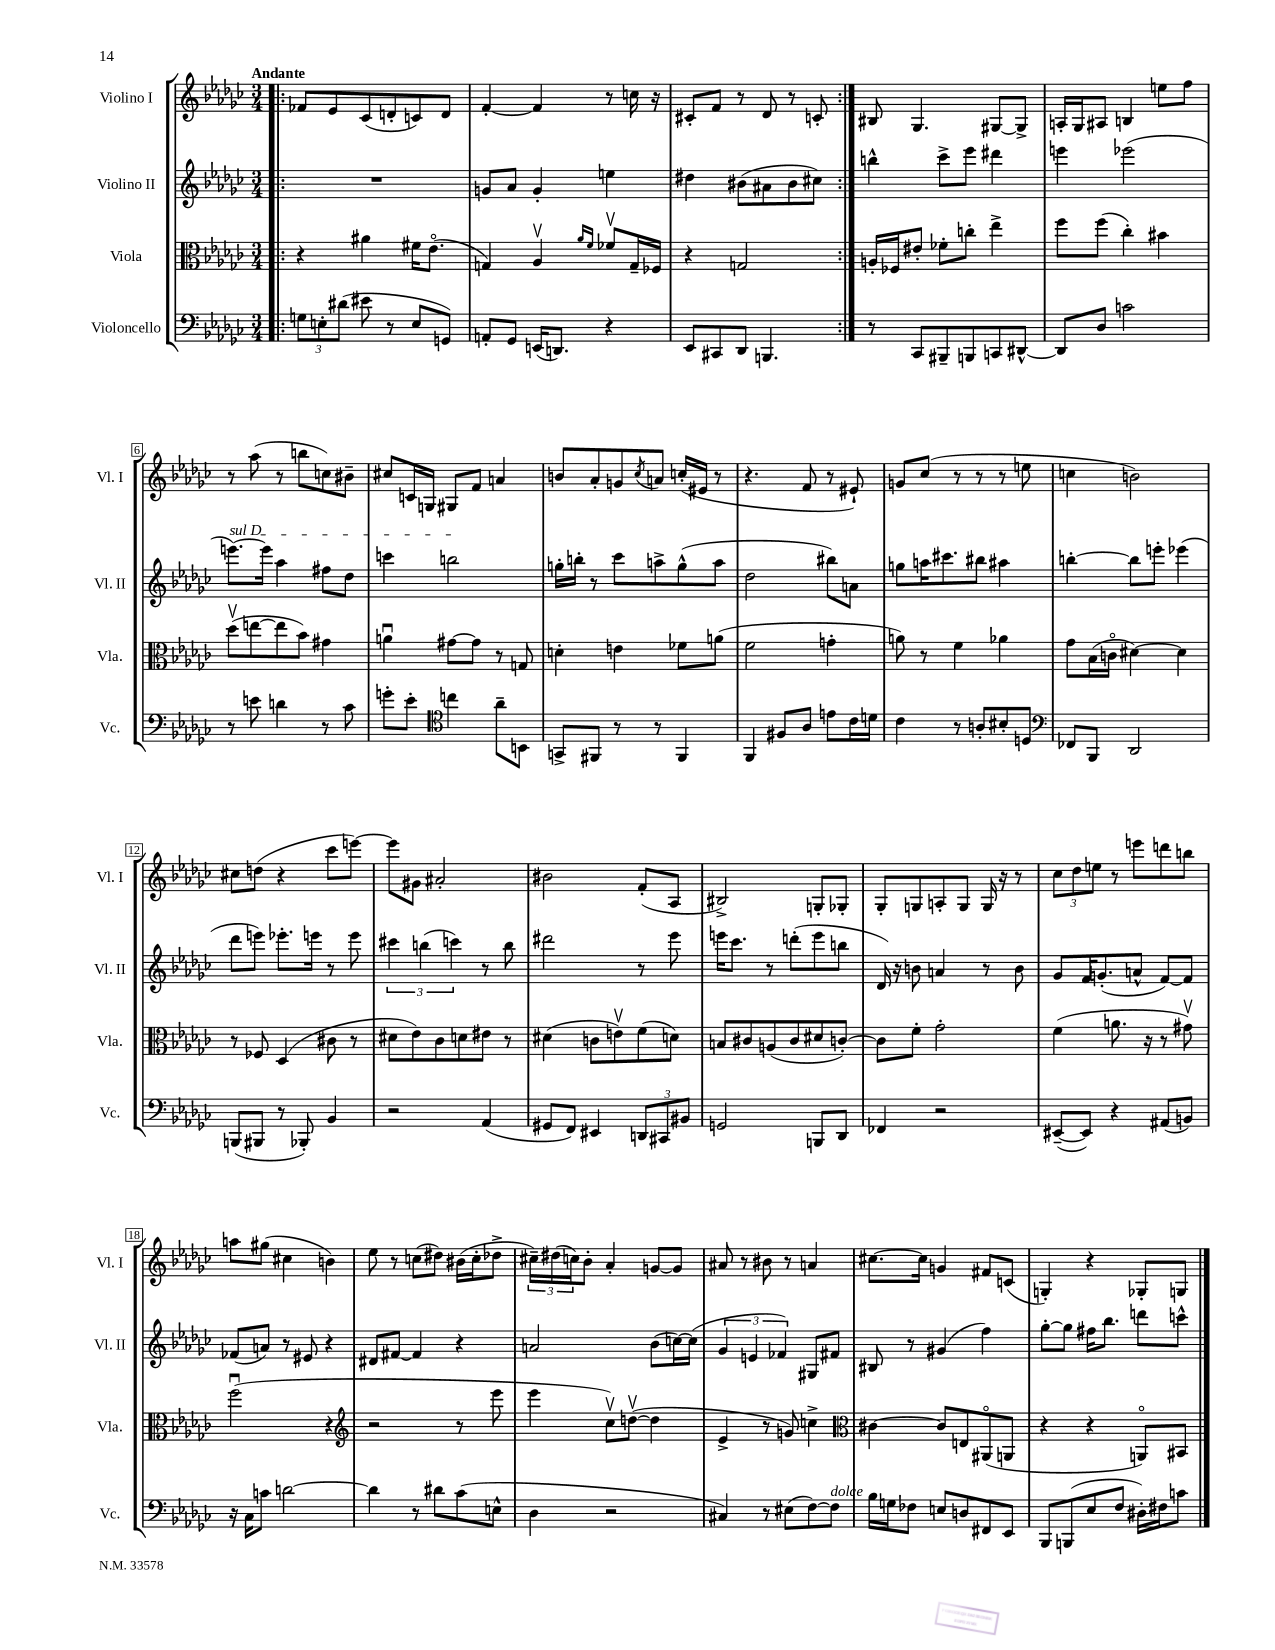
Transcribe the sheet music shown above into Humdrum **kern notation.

**kern	**kern	**kern	**kern
*staff4	*staff3	*staff2	*staff1
*clefF4	*clefC3	*clefG2	*clefG2
*k[b-e-a-d-g-c-]	*k[b-e-a-d-g-c-]	*k[b-e-a-d-g-c-]	*k[b-e-a-d-g-c-]
*M3/4	*M3/4	*M3/4	*M3/4
=!|:	=!|:	=!|:	=!|:
12G\L	4r	2.r	8f-/L
12E'\	.	.	.
.	.	.	8e-/
(12d#\J	.	.	.
8e#\	4a#\	.	(8c-/
8r	.	.	8d'/
8E/L	16f#\LK	.	8c/)
.	(8.e-o\J	.	.
8GG/J)	.	.	8d/J
=	=	=	=
8AA'/L	4G/)	8g/L	[4f'/
8GG-/J	.	8a-/J	.
(16EE/LK	4A-v/	4g'/	4f/]
8.DD/J)	.	.	.
.	16qqa-/LL	.	.
.	16qqf/JJ	.	.
4r	8f-v/L	4ee\	8r
.	16G~/L	.	16cc\
.	16F-/JJ	.	16r
=	=	=	=
8EE-/L	4r	4dd#\	8c#'/L
8CC#/	.	.	8f/J
8DD-/J	2G/	(8b#\L	8r
4.BBB/	.	8a#\	8d-/
.	.	8b#\	8r
.	.	8cc#\J)	8c'/
=:|!	=:|!	=:|!	=:|!
8r	16A'/LL	4bb^^\	8B#/
.	16F-/J	.	.
8CC-/L	8e#'/J	.	4.G-/
8BBB#~/	8f-'\L	8ccc-^\L	.
8BBB/	8cc'\J	8eee-\J	.
8CC/	4ee-^\	4ddd#\	[8G#/L
[8DD#^^/J	.	.	8G#^/]J
=	=	=	=
8DD#/]L	8ff\L	4eee\	16A'/LL
.	.	.	16G-/J
8D-/J	(8ff\J	.	8A#/J
2c\	4cc-'\)	(2eee-\	4B/
.	4b#\	.	8ee\L
.	.	.	8ff\J
=	=	=	=
8r	(8dd-v\L	[8.eee\L)	8r
8e\	[8ee\	.	(8aa-\
.	.	16eee\]Jk	.
4d\	8ee\]	4aa-\	8r
.	8b-\J)	.	8bb\L
8r	4g#\	8ff#\L	8cc\)
8c-\	.	8dd-\J	8b#~\J
=	=	=	=
8g'\L	4au\	4ccc\	8cc#/L
8e-'\J	.	.	16c/L
.	.	.	16G/JJ
*clefC4	*	*	*
4cc\	[8g#\L	2bb\	8G#/L
.	8g#\]J	.	8f/J
8a-~\L	8r	.	4a/
8BB\J	8G/	.	.
=	=	=	=
8GG^/L	4d'\	16gg'\LL	8b/L
.	.	16bb'\JJ	.
8FF#/J	.	8r	8a-'/
8r	4e\	8ccc-\L	8g/
.	.	.	8qcc-/
8r	.	8aa^\	8a/J
4FF#/	8f-\L	(8gg^^\	(16cc'/LL
.	.	.	16e#/JJ
.	(8a\J	8aa\J	8r
=	=	=	=
4FF/	2f\	2dd-\	4.r
8F#/L	.	.	.
8A-/J	.	.	8f/
8e\L	4g'\	8bb#\L)	8r
16c-\L	.	8a\J	8e#`/)
16d\JJ	.	.	.
=	=	=	=
4c-\	8a\)	8gg\L	8g/L
.	8r	16aa\K	(8cc-/J
.	.	8.ccc#\	.
8r	4f\	.	8r
8A'/L	.	8bb#\J	8r
8B#'/	4a-\	4aa#\	8r
8D/J	.	.	8ee\
=	=	=	=
*clefF4	*	*	*
8FF-/L	8g-\L	[4bb'\	4cc\
8BBB-/J	(16B-\L	.	.
.	16co\JJ	.	.
2DD-/	[4d#\)	8bb\]L	2b\)
.	.	8eee'\J	.
.	4d#\]	(4eee-\	.
=	=	=	=
(8BBB/L	8r	8ddd-\L	8cc#\L
8BBB#/J	8F-/	8eee\J)	(8dd\J
8r	(4D-/	8.eee-'\L	4r
8BBB-'/)	.	.	.
.	.	16eee\Jk	.
4BB-/	8c#\	8r	8ccc-\L
.	8r	8eee\	[8eee\J)
=	=	=	=
2r	8d#\L	6ccc#\	8eee\]L
.	8e-\)	.	8g#\J
.	.	(6bb\	.
.	8c-\	.	2a#'/
.	.	6ccc\)	.
.	8d\	.	.
(4AA-/	8e#\J	8r	.
.	8r	8bb\	.
=	=	=	=
8GG#/L	(4d#\	2ddd#\	2b#\
8FF/J)	.	.	.
4EE#/	8c\L	.	.
.	8ev\)	.	.
12DD/L	(8f\	8r	(8f'/L
12CC#/	.	.	.
.	8d\J)	8eee-\	8A-/J
12BB#/J	.	.	.
=	=	=	=
2GG/	8B/L	16eee\LK	2B#^/)
.	.	8.ccc-\J	.
.	8c#/	.	.
.	(8A/	8r	.
.	8c#/	(8ddd'\L	.
8BBB/L	8d#/	8eee\	8G'/L
8DD-/J	[8c'/J)	8bb\J	8G-'/J
=	=	=	=
4FF-/	8c\]L	16d-/)	8G-'/L
.	.	16r	.
.	8f'\J	8b\	8G/
2r	2g-'\	4a/	8A'/
.	.	.	8G/J
.	.	8r	16G/
.	.	.	16r
.	.	8b\	8r
=	=	=	=
([8EE#~/L	(4f\	8g-/L	12cc-\L
.	.	.	12dd-\
8EE#/]J)	.	16f/K	.
.	.	.	12ee\J
.	.	(8.g'/	.
4r	8.a\	.	8r
.	.	8a^^/J	8eee\L
.	16r	.	.
(8AA#/L	8r	[8f/L)	8ddd\
8BB/J)	8g#v\)	8f/]J	8bb\J
=	=	=	=
16r	(2ffu\	(8f-/L	8aa\L
16C-\LK	.	.	.
8c\J	.	8a/J)	(8gg#\J
[2d\	.	8r	4cc#\
.	.	8e#/	.
.	4r	4r	4b\)
=	=	=	=
*	*clefG2	*	*
4d\]	2r	8d#/L	8ee-\
.	.	[8f#/J	8r
8r	.	4f#/]	(8cc\L
8d#\L	.	.	8dd#\J)
(8c-\	8r	4r	(16b#\LL
.	.	.	16cc'\J
8E^^\J	8eee-\	.	8dd-^\J
=	=	=	=
4D-\	4eee-\	2a/	24cc#~\LL)
.	.	.	(24dd#\
.	.	.	24cc\J)
.	.	.	8b-'\J
2r	8cc-v\L)	.	4a-'/
.	([8ddv\J	.	.
.	4dd\]	(8b-\L	[8g/L
.	.	[16cc\L)	8g/]J
.	.	(16cc\]JJ	.
=	=	=	=
4C#/)	4e-^/	6g-/	8a#/
.	.	.	8r
.	.	6e/	.
8r	8r	.	8b#\
.	.	6f-/)	.
(8E#\L	8g/)	.	8r
[8F\)	4cc^\	8G#/L	4a/
8F\]J	.	8f#/J	.
=	=	=	=
*	*clefC3	*	*
16B-\LL	[4c#\	8B#/	[8.cc#\L
16G\J	.	.	.
8F-\J	.	8r	.
.	.	.	16cc#\]Jk
8E/L	8c#/]L	(4g#/	4g/
8D/	8E/	.	.
8FF#/	(8AA#o/	4ff\)	8f#/L
8EE-/J	8AA/J	.	(8c/J
=	=	=	=
8BBB-/L	4r	[8gg-'\L	4G'/)
(8BBB/	.	8gg-\]J	.
8E-/	4r	16ff#\LK	4r
.	.	8.bb-\J	.
8F/J	.	.	.
16D#'\LL)	8AAo/L)	8ddd\L	8G-'/L
16F#\J	.	.	.
8c\J	8BB#/J	8ccc^^\J	8G/J
==	==	==	==
*-	*-	*-	*-
